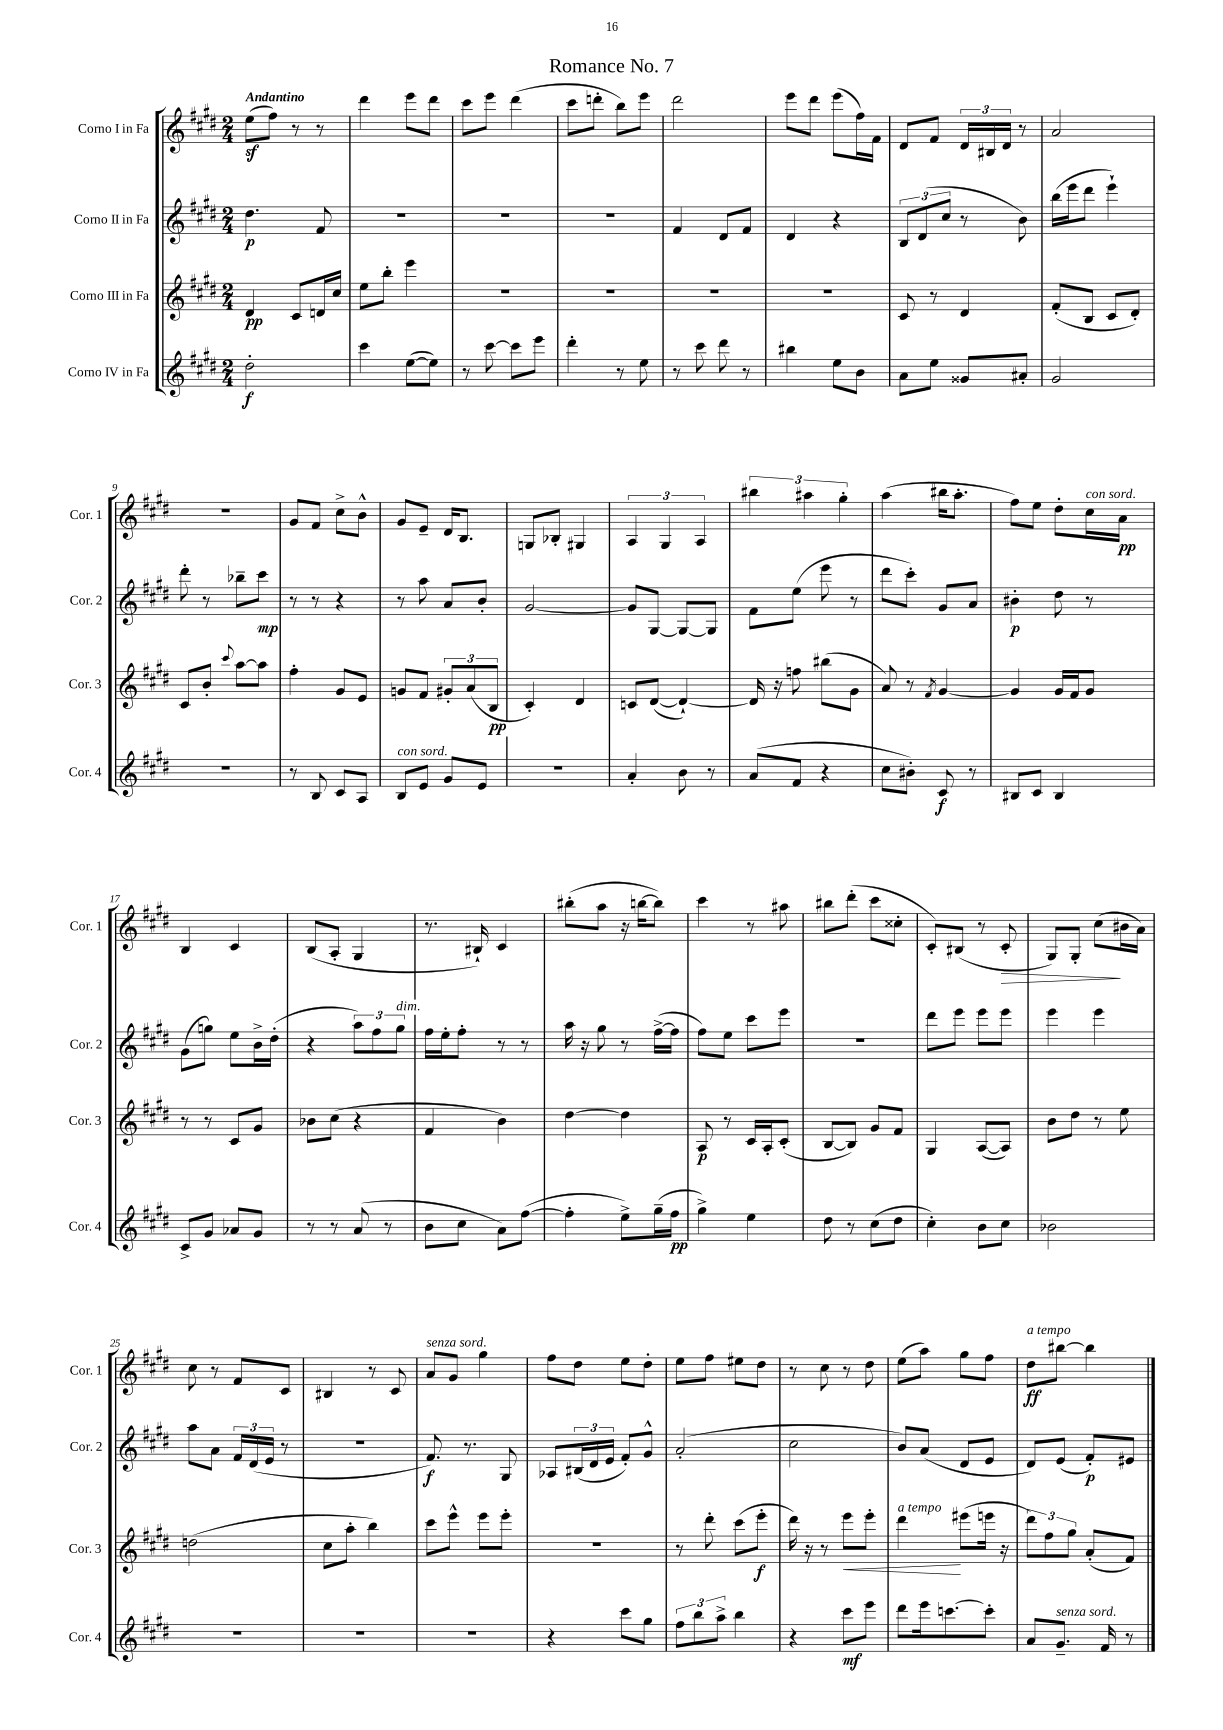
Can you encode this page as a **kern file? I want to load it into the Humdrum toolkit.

**kern	**kern	**kern	**kern
*staff4	*staff3	*staff2	*staff1
*clefG2	*clefG2	*clefG2	*clefG2
*k[f#c#g#d#]	*k[f#c#g#d#]	*k[f#c#g#d#]	*k[f#c#g#d#]
*M2/4	*M2/4	*M2/4	*M2/4
2dd#'	4d#	4.dd#	(8ee
.	.	.	8ff#)
.	8c#	.	8r
.	16d	8f#	8r
.	16cc#	.	.
=	=	=	=
4ccc#	8ee	2r	4ddd#
.	8bb'	.	.
([8ee	4eee	.	8eee
8ee])	.	.	8ddd#
=	=	=	=
8r	2r	2r	8ccc#
[8ccc#	.	.	8eee
8ccc#]	.	.	(4ddd#
8eee	.	.	.
=	=	=	=
4ddd#'	2r	2r	8ccc#
.	.	.	8ddd'
8r	.	.	8bb)
8ee	.	.	8eee
=	=	=	=
8r	2r	4f#	2ddd#
8ccc#	.	.	.
8ddd#	.	8d#	.
8r	.	8f#	.
=	=	=	=
4bb#	2r	4d#	8eee
.	.	.	8ddd#
8ee	.	4r	(8eee
8b	.	.	16ff#)
.	.	.	16f#
=	=	=	=
8a	8c#	12B	8d#
.	.	(12d#	.
8ee	8r	.	8f#
.	.	12cc#	.
8g##	4d#	8r	24d#
.	.	.	24B#
.	.	.	24d#
8a#'	.	8b)	8r
=	=	=	=
2g#	(8f#'	(16bb	2a
.	.	16eee	.
.	8B	8ddd#	.
.	8c#	4eee`)	.
.	8d#')	.	.
=	=	=	=
2r	8c#	8ddd#'	2r
.	8b'	8r	.
.	8qqccc#	.	.
.	[8aa	8bb-~	.
.	8aa]	8ccc#	.
=	=	=	=
8r	4ff#'	8r	8g#
8B	.	8r	8f#
8c#	8g#	4r	8cc#^
8A	8e	.	8b^^
=	=	=	=
8B	8g	8r	8g#
8e	8f#	8aa	8e~
8g#	12g#'	8a	16d#
.	.	.	8.B
.	(12a	.	.
8e	.	8b'	.
.	12B	.	.
=	=	=	=
2r	4c#')	[2g#	8G
.	.	.	8B-'
.	4d#	.	4G#
=	=	=	=
4a'	8c	8g#]	6A
.	([8d#	[8G#	.
.	.	.	6G#
8b	4d#`_)	8G#_	.
.	.	.	6A
8r	.	8G#]	.
=	=	=	=
(8a	16d#]	8f#	6bb#
.	16r	.	.
8f#	8ff	(8ee	.
.	.	.	6aa#
4r	(8bb#	8eee	.
.	.	.	6gg#'
.	8g#	8r	.
=	=	=	=
8cc#	8a)	8ddd#	(4aa
8b#')	8r	8ccc#')	.
.	8qf#	.	.
8c#	[4g#	8g#	16bb#
.	.	.	8.aa'
8r	.	8a	.
=	=	=	=
8B#	4g#]	4b#'	8ff#)
8c#	.	.	8ee
4B#	16g#	8dd#	8dd#'
.	16f#	.	.
.	8g#	8r	16cc#
.	.	.	16a
=	=	=	=
8c#^	8r	(8g#	4B
8g#	8r	8gg)	.
8a-	8c#	8ee	4c#
8g#	8g#	16b^	.
.	.	(16dd#'	.
=	=	=	=
8r	8b-	4r	(8B
8r	(8cc#	.	8A'
(8a	4r	12aa)	4G#
.	.	12ff#	.
8r	.	.	.
.	.	12gg#	.
=	=	=	=
8b	4f#	16ff#	8.r
.	.	16ee'	.
8cc#	.	8ff#'	.
.	.	.	16B#`)
8a)	4b)	8r	4c#
([8ff#	.	8r	.
=	=	=	=
4ff#']	[4dd#	16aa	(8bb#'
.	.	16r	.
.	.	8gg#	8aa
8ee^)	4dd#]	8r	16r
.	.	.	[16bb
(16gg#~	.	([16ff#^	8bb])
16ff#	.	16ff#]	.
=	=	=	=
4gg#^)	8A	8ff#)	4ccc#
.	8r	8ee	.
4ee	16c#	8ccc#	8r
.	16A'	.	.
.	(8c#'	8eee	8aa#
=	=	=	=
8dd#	[8B	2r	8bb#
8r	8B])	.	(8ddd#'
(8cc#	8g#	.	8ccc#
8dd#	8f#	.	8cc##'
=	=	=	=
4cc#')	4G#	8ddd#	8c#')
.	.	8eee	(8B#
8b	([8A	8eee	8r
8cc#	8A])	8eee	8c#'
=	=	=	=
2b-	8b	4eee	8G#)
.	8dd#	.	8G#'
.	8r	4eee	(8cc#
.	8ee	.	16b#
.	.	.	16a)
=	=	=	=
2r	(2dd	8aa	8cc#
.	.	8a	8r
.	.	24f#	8f#
.	.	(24d#	.
.	.	24e	.
.	.	8r	8c#
=	=	=	=
2r	8cc#	2r	4B#
.	8aa'	.	.
.	4bb)	.	8r
.	.	.	8c#
=	=	=	=
2r	8ccc#	8.f#)	8a
.	8eee^^	.	8g#
.	.	8.r	.
.	8eee	.	4gg#
.	8eee'	8G#	.
=	=	=	=
4r	2r	8A-	8ff#
.	.	(24B#	8dd#
.	.	24d#	.
.	.	24e	.
8ccc#	.	8f#')	8ee
8gg#	.	8g#^^	8dd#'
=	=	=	=
12ff#	8r	(2a'	8ee
12bb	.	.	.
.	8ddd#'	.	8ff#
12aa^	.	.	.
4bb	(8ccc#	.	8ee#
.	8eee'	.	8dd#
=	=	=	=
4r	16ddd#)	2cc#	8r
.	16r	.	.
.	8r	.	8cc#
8ccc#	8eee	.	8r
8eee	8eee'	.	8dd#
=	=	=	=
8ddd#	4ddd#	8b)	(8ee
16eee	.	(8a	8aa)
[8.ccc	.	.	.
.	(8eee#	8d#	8gg#
8ccc']	16eee	8e	8ff#
.	16r	.	.
=	=	=	=
8a	12ddd#)	8d#)	8dd#
.	12ff#	.	.
8.g#~	.	(8e	[8bb#
.	12gg#	.	.
.	(8a'	8f#')	4bb#]
16f#	.	.	.
8r	8f#)	8e#	.
==	==	==	==
*-	*-	*-	*-
